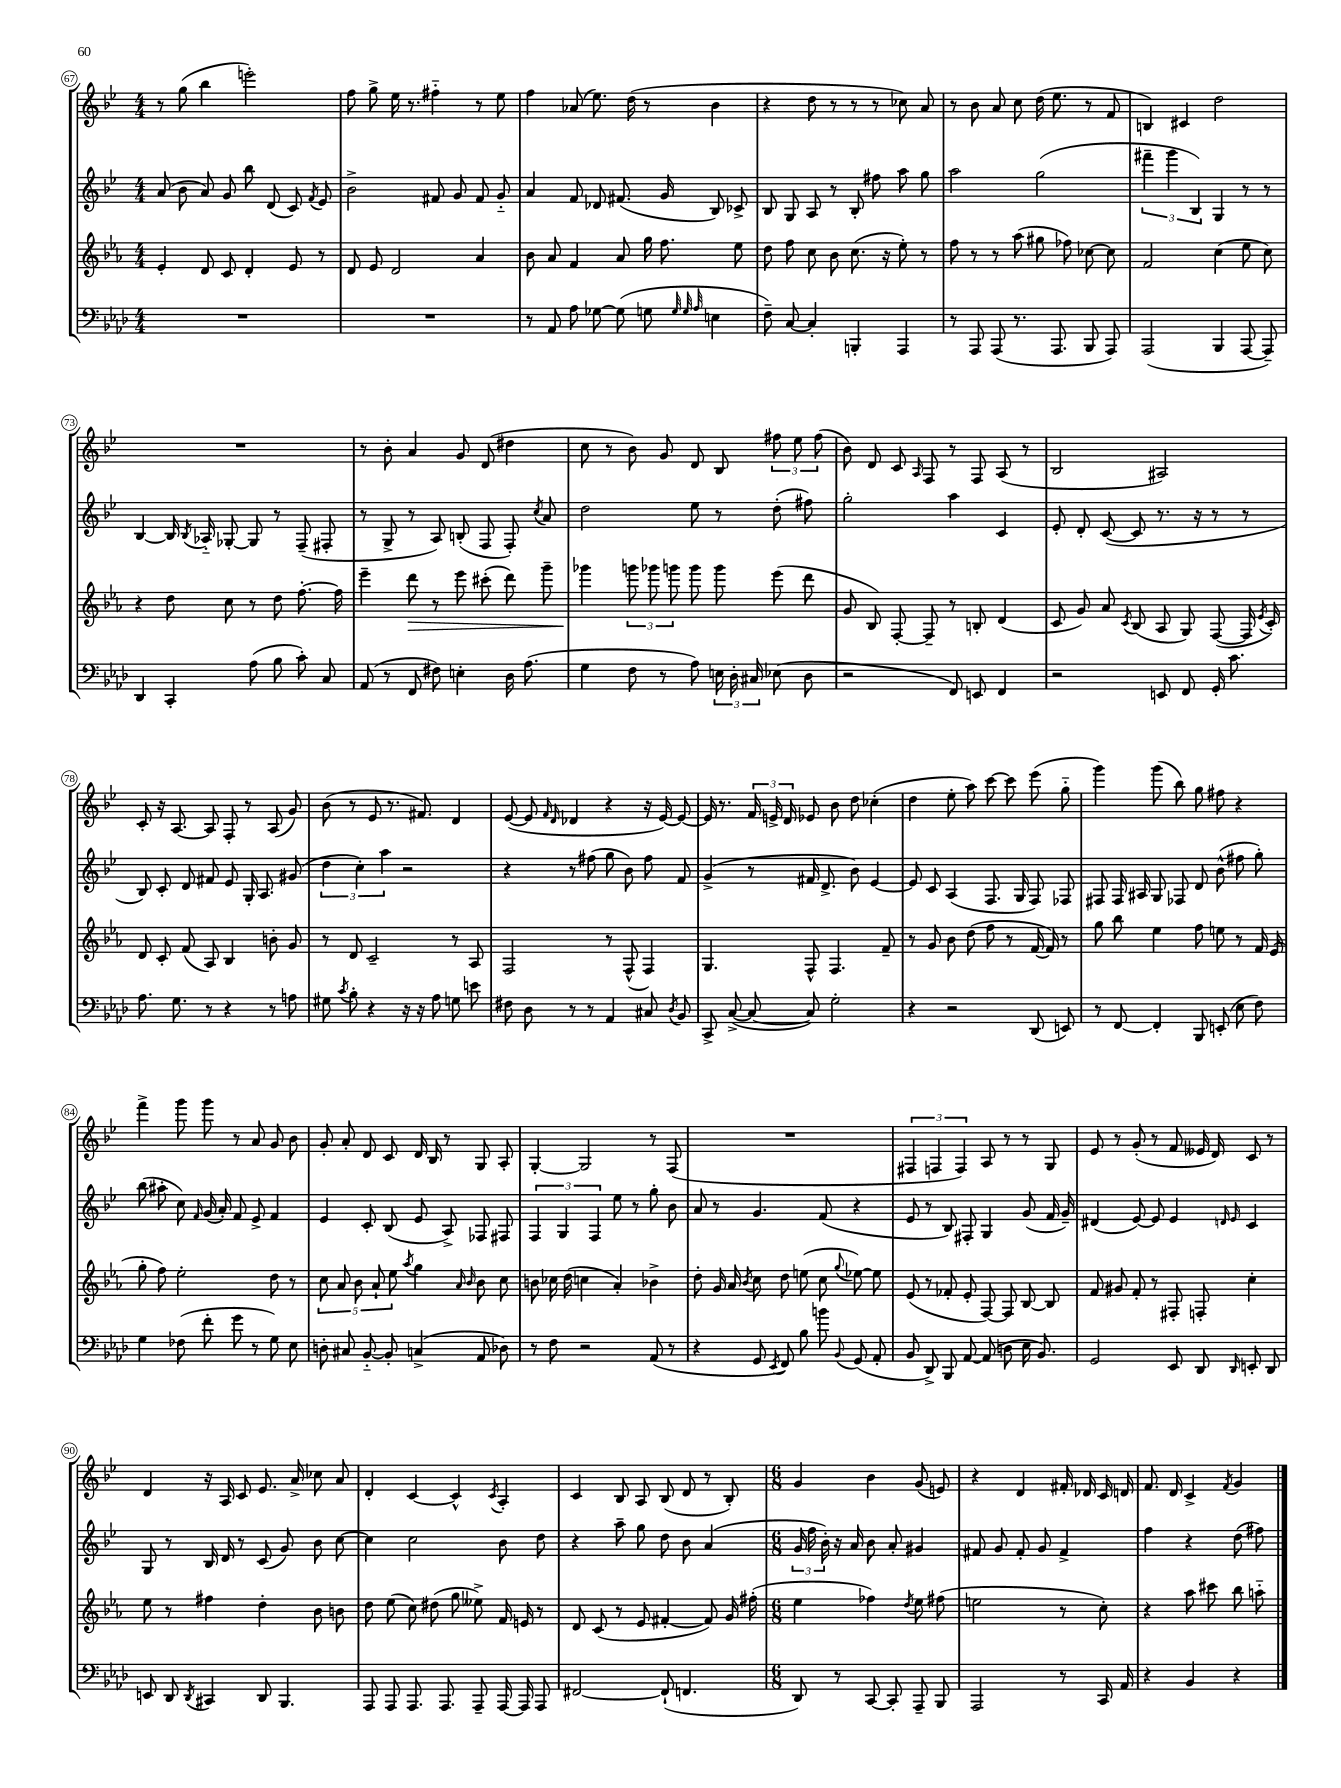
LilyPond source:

<<
\new StaffGroup <<
\new Staff = "s0" {
    \clef treble \key bes \major \numericTimeSignature \time 4/4
    \autoBeamOff r8 g''8( bes''4 e'''2-.) |
    f''8 g''8-> ees''16 r8. fis''4-_ r8 ees''8 |
    f''4 aes'8( ees''8.) d''16( r8 bes'4 |
    r4 d''8 r8 r8 r8 ces''8) a'8 |
    r8 bes'8 a'8 c''8 d''16( ees''8. r8 f'8 |
    b4) cis'4 d''2 |
    R1 |
    r8 bes'8-. a'4 g'8 d'8( dis''4 |
    c''8 r8 bes'8) g'8 d'8 bes8 \tuplet 3/2 { fis''8 ees''8 fis''8( } |
    bes'8) d'8 c'8 \grace { a16 } f8 r8 f8 a8( r8 |
    bes2 ais2) |
    c'8-. r16 a8.~ a8 f8-. r8 a8( g'8) |
    bes'8( r8 ees'8 r8. fis'8.) d'4 |
    ees'8~( ees'8 \grace { f'16 d'16 } des'4 r4 r16 ees'16~) ees'8~ |
    ees'16 r8. \tuplet 3/2 { f'16 e'16-> d'16 } ees'8 bes'8 d''8 ces''4-.( |
    d''4 ees''8-. a''8) c'''8~ c'''8 ees'''8( g''8-_ |
    g'''4) g'''8( bes''8) g''8 fis''8 r4 |
    f'''4-> g'''8 g'''8 r8 a'8 g'8 bes'8 |
    g'8-. a'8-. d'8 c'8 d'16 bes16 r8 g8 a8-. |
    g4~-. g2 r8 f8( |
    R1 |
    \tuplet 3/2 { fis4 f4 f4) } a8 r8 r8 g8 |
    ees'8 r8 g'8-.( r8 f'8 eeses'16 d'16) c'8 r8 |
    d'4 r16 a16 c'8 ees'8. a'16-> ces''8 a'8 |
    d'4-. c'4~ c'4-^ \acciaccatura { c'8 } a4-. |
    c'4 bes8 a8 bes8( d'8 r8 bes8-.) |
    \numericTimeSignature \time 6/8 g'4 bes'4 g'8( e'8) |
    r4 d'4 fis'16-. des'16 c'16 d'16 |
    f'8. d'16 c'4-> \acciaccatura { f'8 } g'4 \bar "|." |
}
\new Staff = "s1" {
    \clef treble \key bes \major \numericTimeSignature \time 4/4
    \autoBeamOff a'8( bes'8 a'8) g'8 bes''8 d'8( c'8) \acciaccatura { f'8 } ees'8 |
    bes'2-> fis'8 g'8 fis'8 g'8-_ |
    a'4 f'8 des'8 fis'8.( g'16 bes8) ces'8-> |
    bes8 g8 a8 r8 bes8-. fis''8 a''8 g''8 |
    a''2 g''2( |
    \tuplet 3/2 { fis'''4-- g'''4 bes4) } g4 r8 r8 |
    bes4~ bes16 \acciaccatura { bes8 } aes16-_ ges8~-. ges8 r8 f8--( fis8-. |
    r8 g8-> r8 a8) b8-.( f8 f8-.) \acciaccatura { c''8 } a'8 |
    d''2 ees''8 r8 d''8-.( fis''8) |
    g''2-. a''4 c'4 |
    ees'8-. d'8-. c'8~( c'8 r8. r16 r8 r8 |
    bes8) c'8-. d'8 fis'8 ees'8 g16-. a8. gis'8( |
    \tuplet 3/2 { d''4 c''4-.) a''4 } r2 |
    r4 r8 fis''8( g''8 bes'8) fis''8 f'8 |
    g'4->( r8 fis'16 d'8.-> bes'8) ees'4~ |
    ees'8 c'8 a4( f8. g16 f8) fes8 |
    fis8 fis16 ais16 g8 fes8 d'8 bes'8-^( fis''8 g''8-.) |
    bes''8( ais''8-. c''8) \grace { f'16 } g'16( a'16-.) f'8 ees'8-> f'4 |
    ees'4 c'8-. bes8( ees'8 a8->) fes8 fis8 |
    \tuplet 3/2 { f4 g4 f4 } ees''8 r8 g''8-. bes'8 |
    a'8 r8 g'4. f'8( r4 |
    ees'8 r8 bes8) fis8-. g4 g'8( f'16 g'16--) |
    dis'4( ees'8~) ees'8 ees'4 \grace { d'16 ees'16 } c'4 |
    g8 r8 bes16 d'16 r8 c'8( g'8) bes'8 c''8~ |
    c''4 c''2 bes'8 d''8 |
    r4 a''8-- g''8 d''8 bes'8 a'4( |
    \numericTimeSignature \time 6/8 \tuplet 3/2 { g'16 f''16 bes'16-.) } r16 a'16 bes'8 a'8-. gis'4 |
    fis'8 g'8 fis'8-. g'8 fis'4-> |
    f''4 r4 d''8( fis''8) \bar "|." |
}
\new Staff = "s2" {
    \clef treble \key ees \major \numericTimeSignature \time 4/4
    \autoBeamOff ees'4-. d'8 c'8 d'4-. ees'8 r8 |
    d'8 ees'8 d'2 aes'4 |
    bes'8 aes'8 f'4 aes'8 g''16 f''8. ees''8 |
    d''8 f''8 c''8 bes'8 c''8.( r16 ees''8-.) r8 |
    f''8 r8 r8 aes''8( gis''8 fes''8) ces''8~ ces''8 |
    f'2 c''4( ees''8 c''8) |
    r4 d''8 c''8 r8 d''8 f''8.~-. f''16 |
    ees'''4-- d'''8\> r8 ees'''8 cis'''8-.( d'''8) g'''8-- |
    ges'''4\! \tuplet 3/2 { g'''8 ges'''8 g'''8 } g'''8 g'''8 ees'''8( d'''8 |
    g'8 bes8) f8~-. f8-- r8 b8-. d'4( |
    c'8 g'8) aes'8 \acciaccatura { c'8 } bes8( aes8 g8) f8~( f16 \acciaccatura { ees'8 } c'16-.) |
    d'8 c'8-. f'8( aes8) bes4 b'8-. g'8 |
    r8 d'8 c'2-- r8 aes8 |
    f2 r8 f8-^( f4) |
    g4. f8-^ f4. f'8-- |
    r8 g'8 bes'8 d''8( f''8 r8 f'16~ f'16) r8 |
    g''8 bes''8 ees''4 f''8 e''8 r8 f'16 ees'16( |
    g''8-. f''8) ees''2-. d''8 r8 |
    \tuplet 5/4 { c''8 aes'8 bes'8 aes'8-! ees''8 } \acciaccatura { aes''8 } g''4 \grace { aes'16 bes'16 } bes'8 c''8 |
    b'8 ces''16 d''16( c''4 aes'4-.) bes'4-> |
    d''8-. g'16 aes'16 \acciaccatura { bes'8 } c''8 d''8 e''8( c''8 \appoggiatura { g''8 } ees''8~) ees''8 |
    ees'8( r8 fes'8-. ees'8-. f8~) f8 bes8~ bes8 |
    f'8 gis'8 f'8-. r8 fis8-. f8-. c''4-. |
    ees''8 r8 fis''4 d''4-. bes'8 b'8 |
    d''8 ees''8( c''8) dis''8( g''8 eeses''8->) f'16 e'16 r8 |
    d'8 c'8( r8 ees'8 fis'4~-. fis'8) g'16 fis''16-.( |
    \numericTimeSignature \time 6/8 ees''4 fes''4) \acciaccatura { d''8 } ees''8 fis''8( |
    e''2 r8 c''8-.) |
    r4 aes''8 cis'''8 bes''8 a''8-_ \bar "|." |
}
\new Staff = "s3" {
    \clef bass \key aes \major \numericTimeSignature \time 4/4
    \autoBeamOff R1 |
    R1 |
    r8 aes,8 aes8 ges8~ ges8( g8 \grace { g32 g32 aes32 } e4 |
    f8--) c8~ c4-. b,,4-. aes,,4 |
    r8 aes,,8 aes,,8( r8. aes,,8. bes,,8 aes,,8) |
    aes,,2( bes,,4 aes,,8~ aes,,8--) |
    des,4 c,4-. aes8( bes8 c'8-.) c8 |
    aes,8( r8 f,8 fis8) e4-. des16 aes8.( |
    g4 f8 r8 aes8) \tuplet 3/2 { e16 des16-. cis16 } ees8( des8 |
    r2 f,8) e,8 f,4 |
    r2 e,8 f,8 g,16-. c'8. |
    aes8. g8. r8 r4 r8 a8 |
    gis8 \acciaccatura { c'8 } bes8-. r4 r16 r16 aes8 g8 e'8 |
    fis8 des8 r8 r8 aes,4 cis8 \acciaccatura { des8 } bes,8 |
    c,8-> c8~->( c8~ c8) g2-. |
    r4 r2 des,8( e,8) |
    r8 f,8~ f,4-. bes,,8 e,8-.( ees8 f8) |
    g4 fes8( f'8-. g'8 r8 g8) ees8 |
    d8-. cis8 bes,8~-_ bes,8-. c4->( aes,8 des8) |
    r8 f8 r2 aes,8( r8 |
    r4 g,8 \acciaccatura { ees,8 } f,8) bes8 b'8 \appoggiatura { bes,8 } g,8( aes,8-. |
    bes,8 des,8->) bes,,8 aes,8~ aes,8( d8 ees16 bes,8.) |
    g,2 ees,8 des,8 \grace { des,16 } e,8-. des,8 |
    e,8 des,8 \acciaccatura { des,8 } cis,4 des,8 bes,,4. |
    aes,,8 aes,,8 aes,,8. aes,,8. aes,,8-- aes,,16~ aes,,16 aes,,8 |
    fis,2~ fis,8-!( f,4. |
    \numericTimeSignature \time 6/8 des,8) r8 c,8~ c,8-. aes,,8-- bes,,8 |
    aes,,2 r8 c,16 aes,16 |
    r4 bes,4 r4 \bar "|." |
}
>>
>>
\layout { \context { \Score currentBarNumber = #67 \override BarNumber.stencil = #(make-stencil-circler 0.1 0.3 ly:text-interface::print) } }
